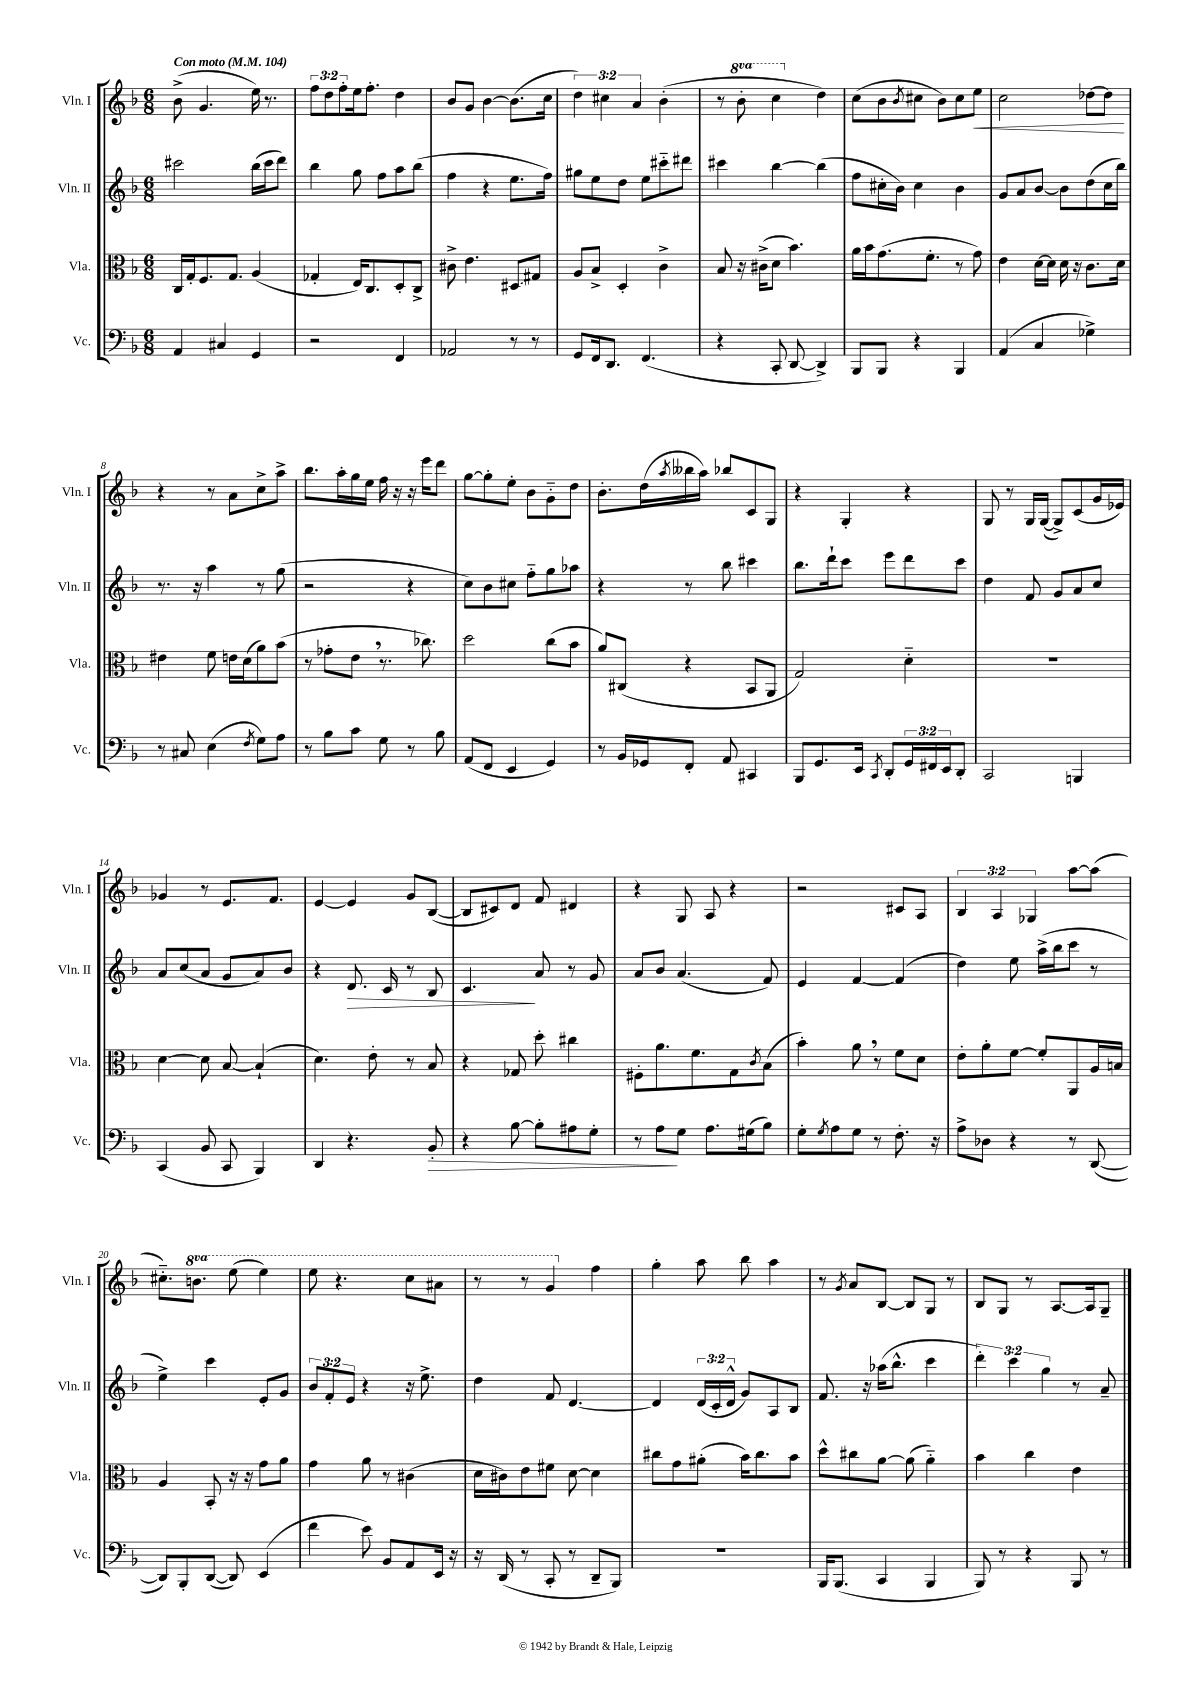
<<
\new StaffGroup <<
\new Staff = "s0" \with { instrumentName = "Vln. I" shortInstrumentName = "Vln. I" } {
    \clef treble \key f \major \numericTimeSignature \time 6/8 \override Staff.TupletNumber.text = #tuplet-number::calc-fraction-text \set Staff.ottavationMarkups = #ottavation-simple-ordinals \tempo "Con moto" 4 = 104
    bes'8->( g'4. e''16) r8. |
    \tuplet 3/2 { f''8 d''8 f''8-. } e''16 f''8.-. d''4 |
    bes'8 g'8 bes'4~ bes'8.( c''16 |
    \tuplet 3/2 { d''4) cis''4 a'4 } bes'4-.( |
    r8 \ottava #1 bes''8-. c'''4 \ottava #0 d''4) |
    c''8( bes'8 \acciaccatura { bes'8 } cis''8 bes'8) cis''8 e''8\< |
    c''2 des''8~ des''8\! |
    r4 r8 a'8 c''8-> a''8-> |
    bes''8. a''16-. g''16 e''16 f''16 r16 r16 e'''16 d'''8 |
    g''8~ g''8-. e''8-. bes'8 g'8-_ d''8 |
    bes'8.-. d''16( \acciaccatura { a''8 } beses''16 a''16) bes''8 c'8 g8 |
    r4 g4-. r4 |
    g8 r8 g16 g16~( g8->) c'8( g'16 ees'16) |
    ges'4 r8 e'8. f'8. |
    e'4~ e'4 g'8 bes8~( |
    bes8 cis'8) d'8 f'8 dis'4 |
    r4 g8 a8 r4 |
    r2 cis'8 a8 |
    \tuplet 3/2 { bes4 a4 ges4 } a''8~ a''8( |
    cis''8.-_) \ottava #1 b''8. e'''8( e'''4) |
    e'''8 r4. c'''8 ais''8 |
    r8 r8 g''4 \ottava #0 f''4 |
    g''4-. a''8 bes''8 a''4 |
    r8 \acciaccatura { g'8 } a'8 bes8~ bes8 g8 r8 |
    bes8 g8 r8 a8.~ a16 g8-- \bar "|." |
}
\new Staff = "s1" \with { instrumentName = "Vln. II" shortInstrumentName = "Vln. II" } {
    \clef treble \key f \major \numericTimeSignature \time 6/8 \override Staff.TupletNumber.text = #tuplet-number::calc-fraction-text
    cis'''2 bes''16( cis'''16 d'''8) |
    bes''4 g''8 f''8 a''8 bes''8( |
    f''4 r4 e''8. f''16) |
    gis''8 e''8 d''8 e''8 cis'''8-_ dis'''8 |
    cis'''4 bes''4~ bes''4( |
    f''8 cis''16-. bes'16) cis''4 bes'4 |
    g'8 a'8 bes'8~ bes'8 d''8( c''16 bes''16) |
    r8. r16 a''4 r8 g''8( |
    r2 r4 |
    c''8) bes'8 cis''8 f''8-_ g''8 aes''8 |
    r4 r8 bes''8 cis'''4 |
    bes''8. d'''16-! c'''8 e'''8 d'''8 c'''8 |
    d''4 f'8 g'8 a'8 c''8 |
    a'8 c''8( a'8 g'8 a'8) bes'8 |
    r4 d'8.\> c'16 r8 bes8 |
    c'4.\! a'8 r8 g'8 |
    a'8 bes'8 a'4.( f'8) |
    e'4 f'4~ f'4( |
    d''4) e''8 a''16->( bes''16 c'''8 r8 |
    e''4->) c'''4 e'8-. g'8 |
    \tuplet 3/2 { bes'8 f'8-. e'8 } r4 r16 e''8.-> |
    d''4 f'8 d'4.~ |
    d'4 \tuplet 3/2 { d'16( c'16-. d'16-^ } g'8) a8 bes8 |
    f'8. r16 aes''16( bes''8.-^ c'''4 |
    \tuplet 3/2 { d'''4-.) c'''4 g''4 } r8 a'8-- \bar "|." |
}
\new Staff = "s2" \with { instrumentName = "Vla." shortInstrumentName = "Vla." } {
    \clef alto \key f \major \numericTimeSignature \time 6/8
    c16 g16-. f8. g8. a4( |
    ges4-. e16) c8. d8-. c8-> |
    cis'8-> e'4. dis8\glissando gis8 |
    a8 bes8-> d4-. c'4-> |
    bes8 r16 cis'16->( d'8 bes'4.) |
    a'16 bes'16 g'8.( f'8.-. r8 g'8) |
    e'4 d'16~ d'16 d'16 r16 c'8. d'16 |
    eis'4 f'8 e'16 d'16( a'8) bes'8( |
    r8 ges'8-. e'8 \breathe r8. ces''8.) |
    d''2 c''8( bes'8 |
    a'8) cis8( r4 bes,8 a,8 |
    g2) d'4-_ |
    R2. |
    d'4~ d'8 bes8~ bes4-!( |
    d'4.) e'8-. r8 bes8 |
    r4 ges8 d''8-. cis''4 |
    fis8-. a'8. f'8. g8 \acciaccatura { c'8 } bes8( |
    bes'4-.) a'8 \breathe r8 f'8 d'8 |
    e'8-. a'8-. f'8~ f'8-. a,8 a16 b16 |
    a4 bes,8-. r16 r16 g'8 a'8 |
    g'4 a'8 r8 cis'4( |
    d'16 cis'16) e'8 fis'8 d'8~ d'4 |
    cis''8 g'8 ais'8-.( bes'16) cis''8. bes'8 |
    d''8-^ cis''8 a'8~ a'8( a'4-_) |
    bes'4 c''4 e'4 \bar "|." |
}
\new Staff = "s3" \with { instrumentName = "Vc." shortInstrumentName = "Vc." } {
    \clef bass \key f \major \numericTimeSignature \time 6/8 \override Staff.TupletNumber.text = #tuplet-number::calc-fraction-text
    a,4 cis4 g,4 |
    r2 f,4 |
    aes,2 r8 r8 |
    g,8 f,16 d,8. f,4.( |
    r4 c,8-. d,8~ d,4->) |
    bes,,8 bes,,8 r4 bes,,4 |
    a,4( c4 ges4->) |
    r8 cis8 e4( \acciaccatura { f8 } g8) a8 |
    r8 bes8 c'8 g8 r8 bes8 |
    a,8( f,8 e,4 g,4) |
    r8 bes,16 ges,16 f,8-. a,8 cis,4 |
    bes,,8 g,8. e,16 \acciaccatura { c,8 } d,8-. \tuplet 3/2 { g,16 fis,16 e,16 } d,8-. |
    c,2 b,,4 |
    c,4( bes,8 c,8 bes,,4) |
    d,4 r4. bes,8-.\> |
    r4 bes8~ bes8-. ais8 g8-. |
    r8 a8\! g8 a8. gis16( bes8) |
    g8-. \acciaccatura { g8 } a8 g8 r8 f8.-. r16 |
    a8-> des8 r4 r8 d,8~( |
    d,8) bes,,8-. d,8~( d,8) e,4( |
    f'4 e'8) bes,8 a,8 e,16 r16 |
    r16 d,16( r8 c,8-. r8 d,8-- bes,,8) |
    R2. |
    bes,,16 bes,,8.( c,4 bes,,4 |
    bes,,8) r8 r4 bes,,8 r8 \bar "|." |
}
>>
>>
